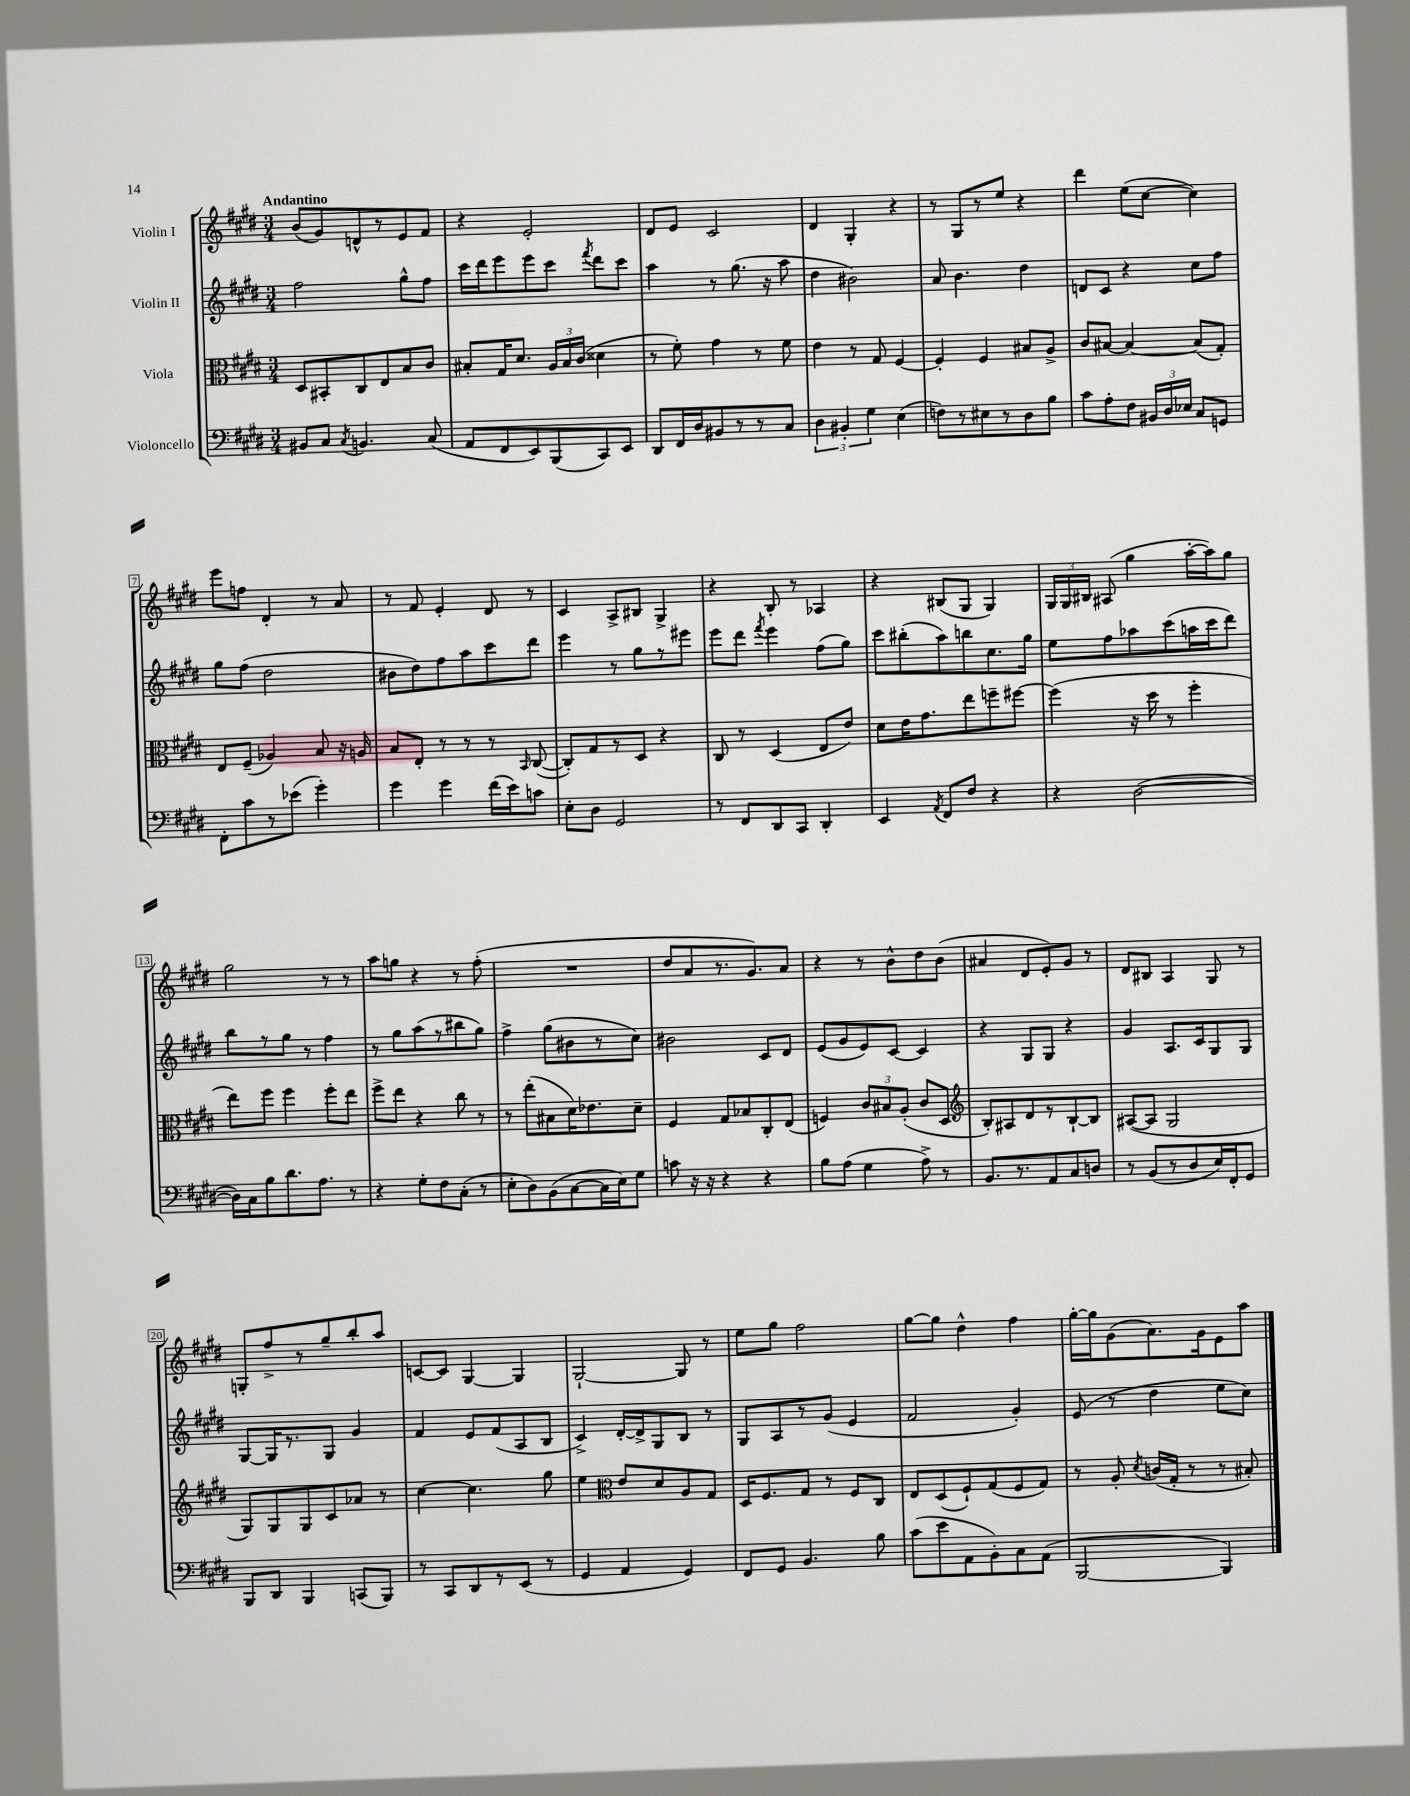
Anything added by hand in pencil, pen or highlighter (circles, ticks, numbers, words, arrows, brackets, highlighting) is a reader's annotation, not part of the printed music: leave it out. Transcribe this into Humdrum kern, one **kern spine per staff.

**kern	**kern	**kern	**kern
*staff4	*staff3	*staff2	*staff1
*clefF4	*clefC3	*clefG2	*clefG2
*k[f#c#g#d#]	*k[f#c#g#d#]	*k[f#c#g#d#]	*k[f#c#g#d#]
*M3/4	*M3/4	*M3/4	*M3/4
8BB#	8D#	2ff#	(8b
8C#	8BB#'	.	8g#)
8qC#	.	.	.
4.BB	8C#	.	8d^^
.	8E	.	8r
.	8B	8gg#^^	8e
(8C#	8c#	8ff#	8f#
=	=	=	=
8AA	8B#'	16ccc#	4r
.	.	16ddd#	.
8FF#	16G#	8eee	.
.	8.d#	.	.
8EE)	.	8eee	2e'
(8BBB	24A	8ccc#	.
.	24B#	.	.
.	(24c#	.	.
.	.	8qfff#	.
8CC#)	4d##	8ddd#	.
8EE	.	8ccc#	.
=	=	=	=
8DD#	8r	4aa	8d#
16FF#	8f#')	.	8e
16D#	.	.	.
8BB#	4g#	8r	2c#
8r	.	(8.gg#	.
8r	8r	.	.
.	.	16r	.
8C#	8f#	8aa	.
=	=	=	=
6D#	4e	4dd#	4d#
6BB#'	.	.	.
.	8r	2b#)	4G#'
6G#	.	.	.
.	8G#	.	.
(4E	[4F#	.	4r
=	=	=	=
8F)	4F#']	8a	8r
8r	.	4.b	8G#
8E#	4F#	.	8r
8r	.	.	8ee
8D#	8B#	4dd#	4r
8B	8A^	.	.
=	=	=	=
8c#	8c#	8d	4ddd#
8A'	[8B#	8c#	.
8F#	4B#_	4r	(8ee
24BB#	.	.	[8cc#
24D#	.	.	.
24E-	.	.	.
8C#	(8B#]	8cc#	4cc#])
8GG	8G#')	8ff#	.
=	=	=	=
8FF#'	8E	8gg#	8eee
8c#	(8F#~	(8ff#	8ff
8r	4A-)	2dd#	4d#'
(8e-	.	.	.
4g#')	8B	.	8r
.	16r	.	8a
.	16A	.	.
=	=	=	=
4g#	8B	8b#	8r
.	8E'	8dd#)	8f#
4g#	8r	8ff#	4e'
.	8r	8aa	.
(16f#	8r	8ccc#	8d#
16e)	.	.	.
.	16qqBB	.	.
8c	([8C#	8ddd#	8r
=	=	=	=
8E'	8C#'])	4eee	4c#
8D#	8G#	.	.
2GG#	8r	8r	8A^
.	8D#	8gg#	8B#
.	4r	8r	4G#^
.	.	8eee#	.
=	=	=	=
8r	8C#	8eee	4r
8FF#	8r	8ddd#	.
.	.	8qfff#	.
8DD#	(4D#	4eee	8B'
8CC#	.	.	8r
4DD#'	8E	(8ff#	4A-
.	8e)	8gg#)	.
=	=	=	=
4EE	8d#	8ccc#	4r
.	16e	(8bb#'	.
.	8.g#	.	.
8qAA	.	.	.
8FF#	.	8aa)	(8B#
8F#	8ee	8bb	8G#
4r	8ff~	8.cc#	4G#)
.	[8ff#	.	.
.	.	16gg#	.
=	=	=	=
4r	(4ff#]	8ee	24G#
.	.	.	24G#
.	.	.	24B#
.	.	8ff#	(8A#
([2D#	16r	8aa-	4gg#
.	16dd#	.	.
.	8r	(8ccc#	.
.	4ff#'	16aa	[16aa'
.	.	16ccc#	16aa])
.	.	8ddd#)	8gg#
=	=	=	=
16D#])	8ee)	8bb	2gg#
16C#	.	.	.
8B	8ff#	8r	.
8.d#	4ff#	8gg#	.
.	.	8r	.
8.A	.	.	.
.	8ff#'	4ff#	8r
8r	8ee	.	8r
=	=	=	=
4r	8ff#^	8r	8aa
.	8ee	8gg#	8gg
8G#'	4r	(8aa	4r
8F#	.	8r	.
(8C#'	8cc#	8bb#	8r
8r	8r	8gg#)	(8ff#'
=	=	=	=
8E'	8r	4ff#^	2.r
8D#)	(8ee'	.	.
(8BB	8B#	(8gg#	.
[8C#	16d#)	8b#	.
.	8.e-	.	.
16C#]	.	8r	.
16E)	.	.	.
8G#	8d#~	8cc#)	.
=	=	=	=
8c	4F#	2b#	8dd#
16r	.	.	8a
16r	.	.	.
4r	8G#	.	8.r
.	8B-	.	.
.	.	.	8.g#)
4r	8C#'	8c#	.
.	(8E	8d#	8a
=	=	=	=
8B	4F)	(8e	4r
(8A	.	8g#	.
4G#	12c#	8e)	8r
.	12B#	.	.
.	.	[8c#	8b^^
.	(12A'	.	.
8A^)	8c#	4c#]	8dd#
8r	8D#	.	(8b
=	=	=	=
*	*clefG2	*	*
8.BB	8B')	4r	4a#
.	8A#	.	.
8.r	.	.	.
.	8d#	8G#	8d#
8AA	8r	8G#	8e')
8C#	[8B`	4r	8g#
8D	8B]	.	8r
=	=	=	=
8r	([8A#	4g#	8d#
(8BB	8A#]	.	8B#
8r	2G#	8.A	4A
8D#	.	.	.
.	.	16c#	.
16E)	.	8G#	8G#
16FF#'	.	.	.
8GG#	.	8G#	8r
=	=	=	=
8BBB	8G#)	[8G#	8G'
8DD#	8G#	16G#]	8ff#^
.	.	8.r	.
4BBB	8G#	.	8r
.	8c#	8G#	8gg#~
(8CC	8a-	4g#	8bb'
8BBB)	8r	.	8aa
=	=	=	=
8r	[4cc#	4f#	[8c
8CC#	.	.	8c]
8DD#	4.cc#]	8e	[4G#
8r	.	(8f#	.
(8EE	.	8A	4G#]
8r	8gg#	8B	.
=	=	=	=
4GG#	4ee	4c#^)	[2G#`
*	*clefC3	*	*
4AA	8e	[16d#'	.
.	.	16d#^]	.
.	8d#	8G#	.
4GG#)	8A	8B	8G#]
.	8G#	8r	8r
=	=	=	=
8FF#	16D#	8G#	8ee
.	8.F#	.	.
8GG#	.	8A	8gg#
4.BB	8G#	8r	2ff#
.	8r	(8g#	.
.	8F#	4e	.
8B	8C#	.	.
=	=	=	=
(8c#	8E	2f#	[8gg#
8e	(8D#	.	8gg#]
8AA	8F#`)	.	4dd#^^
8BB')	(8G#	.	.
8C#	8F#	4g#')	4ff#
(8AA	8G#)	.	.
=	=	=	=
[2BBB	8r	(8e	[16gg#'
.	.	.	16gg#]
.	8A'	8r	(8g#
.	8qd#	.	.
.	(16c	4dd#	8.a)
.	16G#'	.	.
.	8r	.	.
.	.	.	16g#
4BBB])	8r	8ee	8e
.	8B#')	8cc#)	8aa
==	==	==	==
*-	*-	*-	*-
